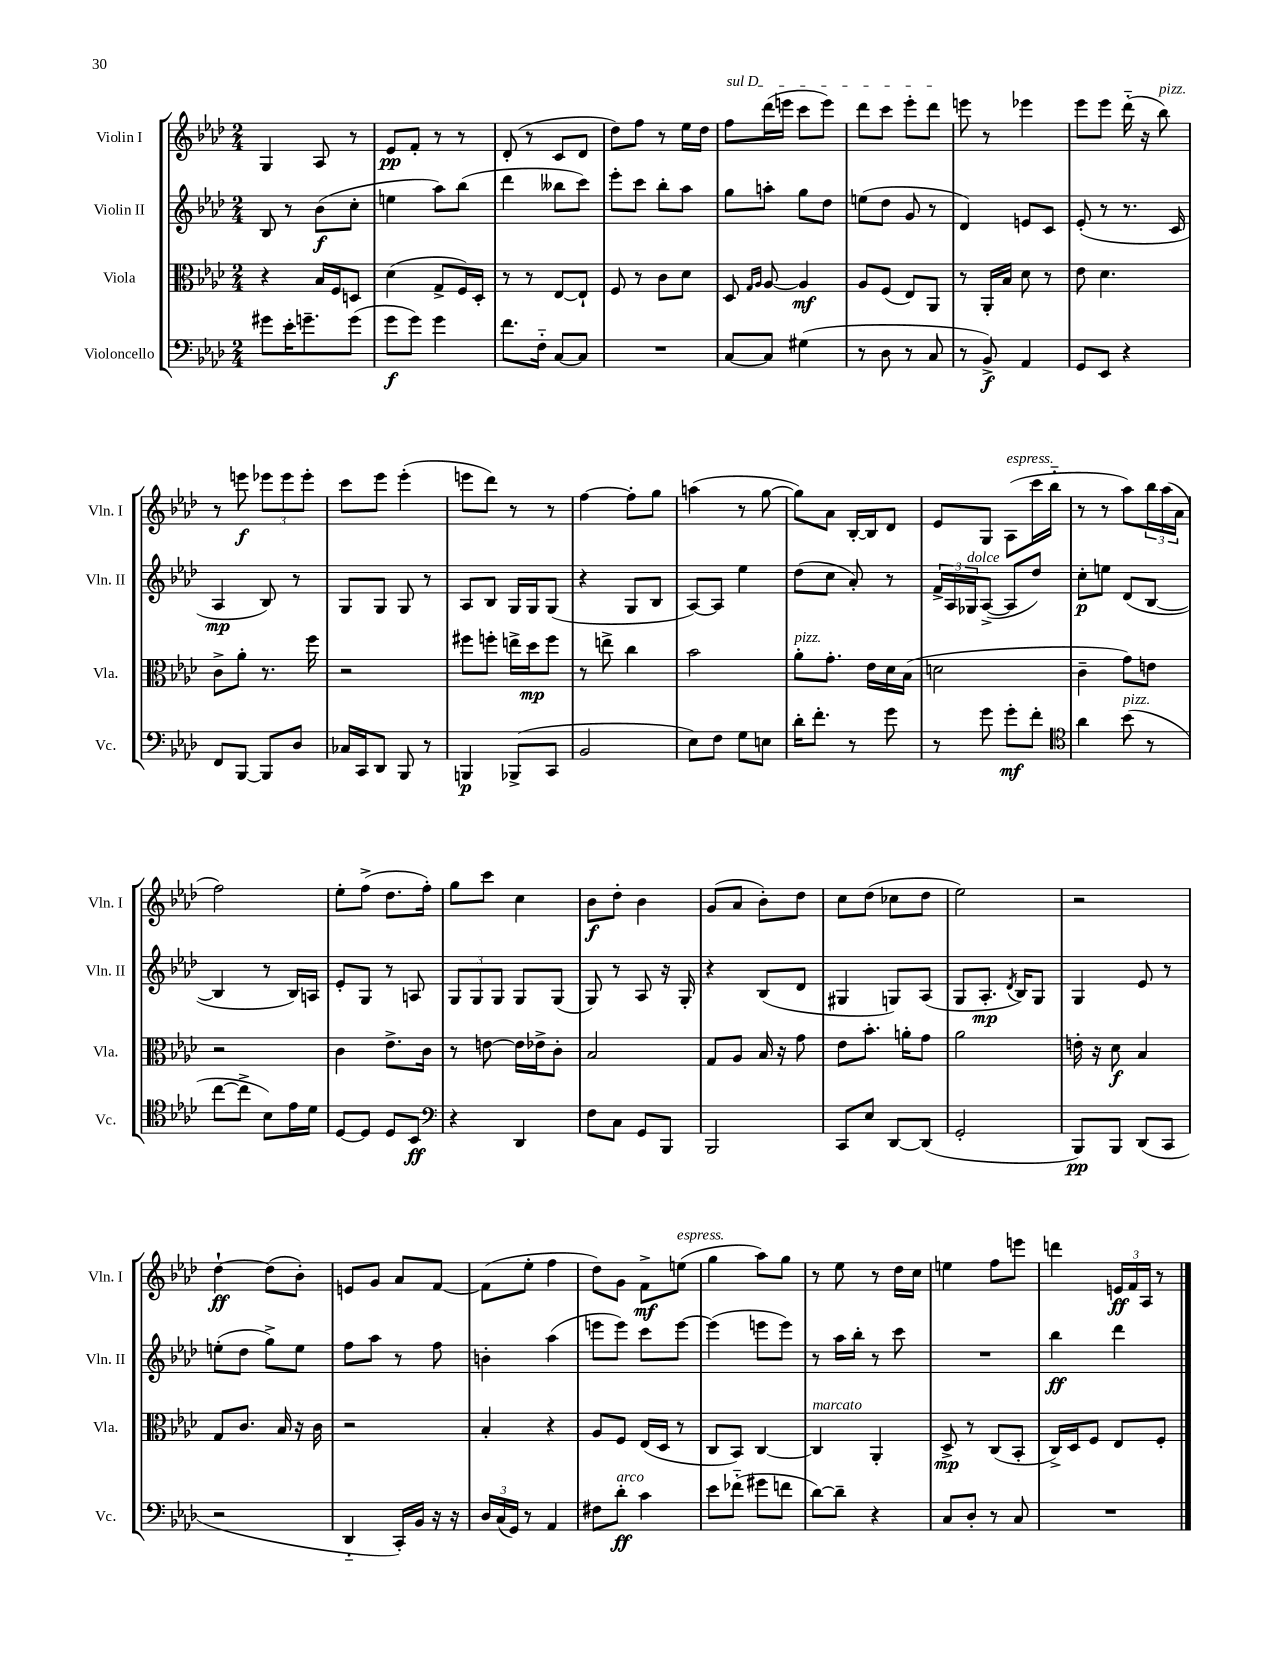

**kern	**kern	**kern	**kern
*staff4	*staff3	*staff2	*staff1
*clefF4	*clefC3	*clefG2	*clefG2
*k[b-e-a-d-]	*k[b-e-a-d-]	*k[b-e-a-d-]	*k[b-e-a-d-]
*M2/4	*M2/4	*M2/4	*M2/4
8g#	4r	8B-	4G
16e-'	.	8r	.
8.g~	.	.	.
.	16B-	(8b-	8A-
.	16F	.	.
(8g	8D	8cc'	8r
=	=	=	=
8g	(4d-	4ee	8e-
8g)	.	.	8f'
4g	8G^	8aa-)	8r
.	16F)	(8bb-	8r
.	16D-'	.	.
=	=	=	=
8.f	8r	4ddd-	(8d-'
.	8r	.	8r
16F'~	.	.	.
[8C	[8E-	8bb--	8c
8C]	8E-`]	8ccc)	8d-
=	=	=	=
2r	8F	8eee-'	8dd-)
.	8r	8ccc	8ff
.	8c	8bb-'	8r
.	8d-	8aa-	16ee-
.	.	.	16dd-
=	=	=	=
[8C	8D-	8gg	8ff
.	16qqG	.	.
.	16qqA-	.	.
8C]	[8A-	8aa'	(16ddd-
.	.	.	16eee
(4G#	4A-]	8gg	8ccc
.	.	8dd-	8eee)
=	=	=	=
8r	8A-	(8ee	8ddd-
8D-	(8F	8dd-	8ccc
8r	8E-)	8g	8eee-'
8C	8AA-	8r	8ddd-
=	=	=	=
8r	8r	4d-)	8eee
8BB-^)	16AA-'	.	8r
.	16B-	.	.
4AA-	8d-	8e	4eee-
.	8r	8c	.
=	=	=	=
8GG	8e-	(8e-'	8eee-
8EE-	4.d-	8r	8eee-
4r	.	8.r	(16ddd-'~
.	.	.	16r
.	.	.	8bb-)
.	.	16c	.
=	=	=	=
8FF	8c^	4A-	8r
[8BBB-	8a-'	.	8eee
8BBB-]	8.r	8B-)	12eee-
.	.	.	12eee-
8D-	.	8r	.
.	.	.	12eee-'
.	16ff	.	.
=	=	=	=
16C-	2r	8G	8ccc
16CC	.	.	.
8DD-	.	8G	8eee-
8BBB-	.	8G	(4eee-'
8r	.	8r	.
=	=	=	=
4BBB	8ff#	8A-	8eee
.	8ff'	8B-	8ddd-)
(8BBB-^	16ee^	16G	8r
.	16dd-	16G	.
8CC	8ff	(8G	8r
=	=	=	=
2BB-	8r	4r	[4ff
.	8ee^	.	.
.	4cc	8G	8ff']
.	.	8B-	8gg
=	=	=	=
8E-)	2b-	[8A-)	(4aa
8F	.	8A-]	.
8G	.	4ee-	8r
8E	.	.	[8gg
=	=	=	=
16d-'	8a-'	(8dd-	8gg])
8.f'	.	.	.
.	8.g'	8cc	8a-
8r	.	8a-')	[16B-'
.	16e-	.	16B-]
8g	16d-	8r	8d-
.	(16B-	.	.
=	=	=	=
8r	2d	24f^	8e-
.	.	24A-	.
.	.	24G-	.
8g	.	([8A-^	8G
8g'	.	8A-]	(8A-
8f'	.	8dd-)	16ccc
.	.	.	16bb-'~
=	=	=	=
*clefC4	*	*	*
4a-	4c~	8cc'	8r
.	.	8ee	8r
(8b-	8g)	(8d-	8aa-)
8r	8e	[8B-	24bb-
.	.	.	(24aa-
.	.	.	24a-
=	=	=	=
[8cc	2r	4B-]	2ff)
8cc^]	.	.	.
8B-)	.	8r	.
16e-	.	16B-)	.
16d-	.	16A	.
=	=	=	=
[8D-	4c	8e-'	8ee-'
8D-]	.	8G	(8ff^
8D-	8.e-^	8r	8.dd-
8BB-	.	8A	.
.	16c	.	16ff')
=	=	=	=
*clefF4	*	*	*
4r	8r	12G	8gg
.	.	12G	.
.	[8e	.	8ccc
.	.	12G	.
4DD-	16e]	8G	4cc
.	16e-^	.	.
.	8c'	(8G	.
=	=	=	=
8F	2B-	8G)	8b-
8C	.	8r	8dd-'
8GG	.	8A-	4b-
8BBB-	.	16r	.
.	.	16G'	.
=	=	=	=
2BBB-	8G	4r	(8g
.	8A-	.	8a-
.	16B-	(8B-	8b-')
.	16r	.	.
.	8g	8d-	8dd-
=	=	=	=
8CC	8e-	4G#	8cc
8E-	8.b-'	.	(8dd-
[8DD-	.	8G)	8cc-
.	16a'	.	.
(8DD-]	8g	(8A-	8dd-
=	=	=	=
2GG'	2a-	8G	2ee-)
.	.	8.A-'	.
.	.	8qd-	.
.	.	16B-)	.
.	.	8G	.
=	=	=	=
8BBB-)	16e'	4G	2r
.	16r	.	.
8BBB-	8d-	.	.
(8DD-	4B-	8e-	.
8CC	.	8r	.
=	=	=	=
2r	8G	(8ee'	[4dd-`
.	8.c	8dd-	.
.	.	8gg^)	(8dd-]
.	16B-	.	.
.	16r	8ee	8b-')
.	16c	.	.
=	=	=	=
4DD-'~	2r	8ff	8e
.	.	8aa-	8g
16CC')	.	8r	8a-
16BB-	.	.	.
16r	.	8ff	[8f
16r	.	.	.
=	=	=	=
24D-	4B-'	4b'	(8f]
(24C	.	.	.
24GG)	.	.	.
8r	.	.	8ee-'
4AA-	4r	(4aa-	4ff
=	=	=	=
8F#	8A-	8eee	8dd-)
8d-'	8F	8eee)	8g
4c	(16E-	8ccc	8f^
.	16D-	.	.
.	8r	[8eee	(8ee
=	=	=	=
8e-	8C	(4eee]	4gg
(8f-'~	8BB-)	.	.
8g#	[4C	8eee	8aa-)
8f	.	8eee)	8gg
=	=	=	=
[8d-)	4C]	8r	8r
8d-~]	.	16aa-	8ee-
.	.	16bb-'	.
4r	4AA-'	8r	8r
.	.	8ccc	16dd-
.	.	.	16cc
=	=	=	=
8C	8D-^	2r	4ee
8D-'	8r	.	.
8r	(8C	.	8ff
8C	8BB-'	.	8eee
=	=	=	=
2r	16C^)	4bb-	4ddd
.	16D-	.	.
.	8F	.	.
.	8E-	4ddd-	24e
.	.	.	24f
.	.	.	24A-
.	8F'	.	8r
==	==	==	==
*-	*-	*-	*-
